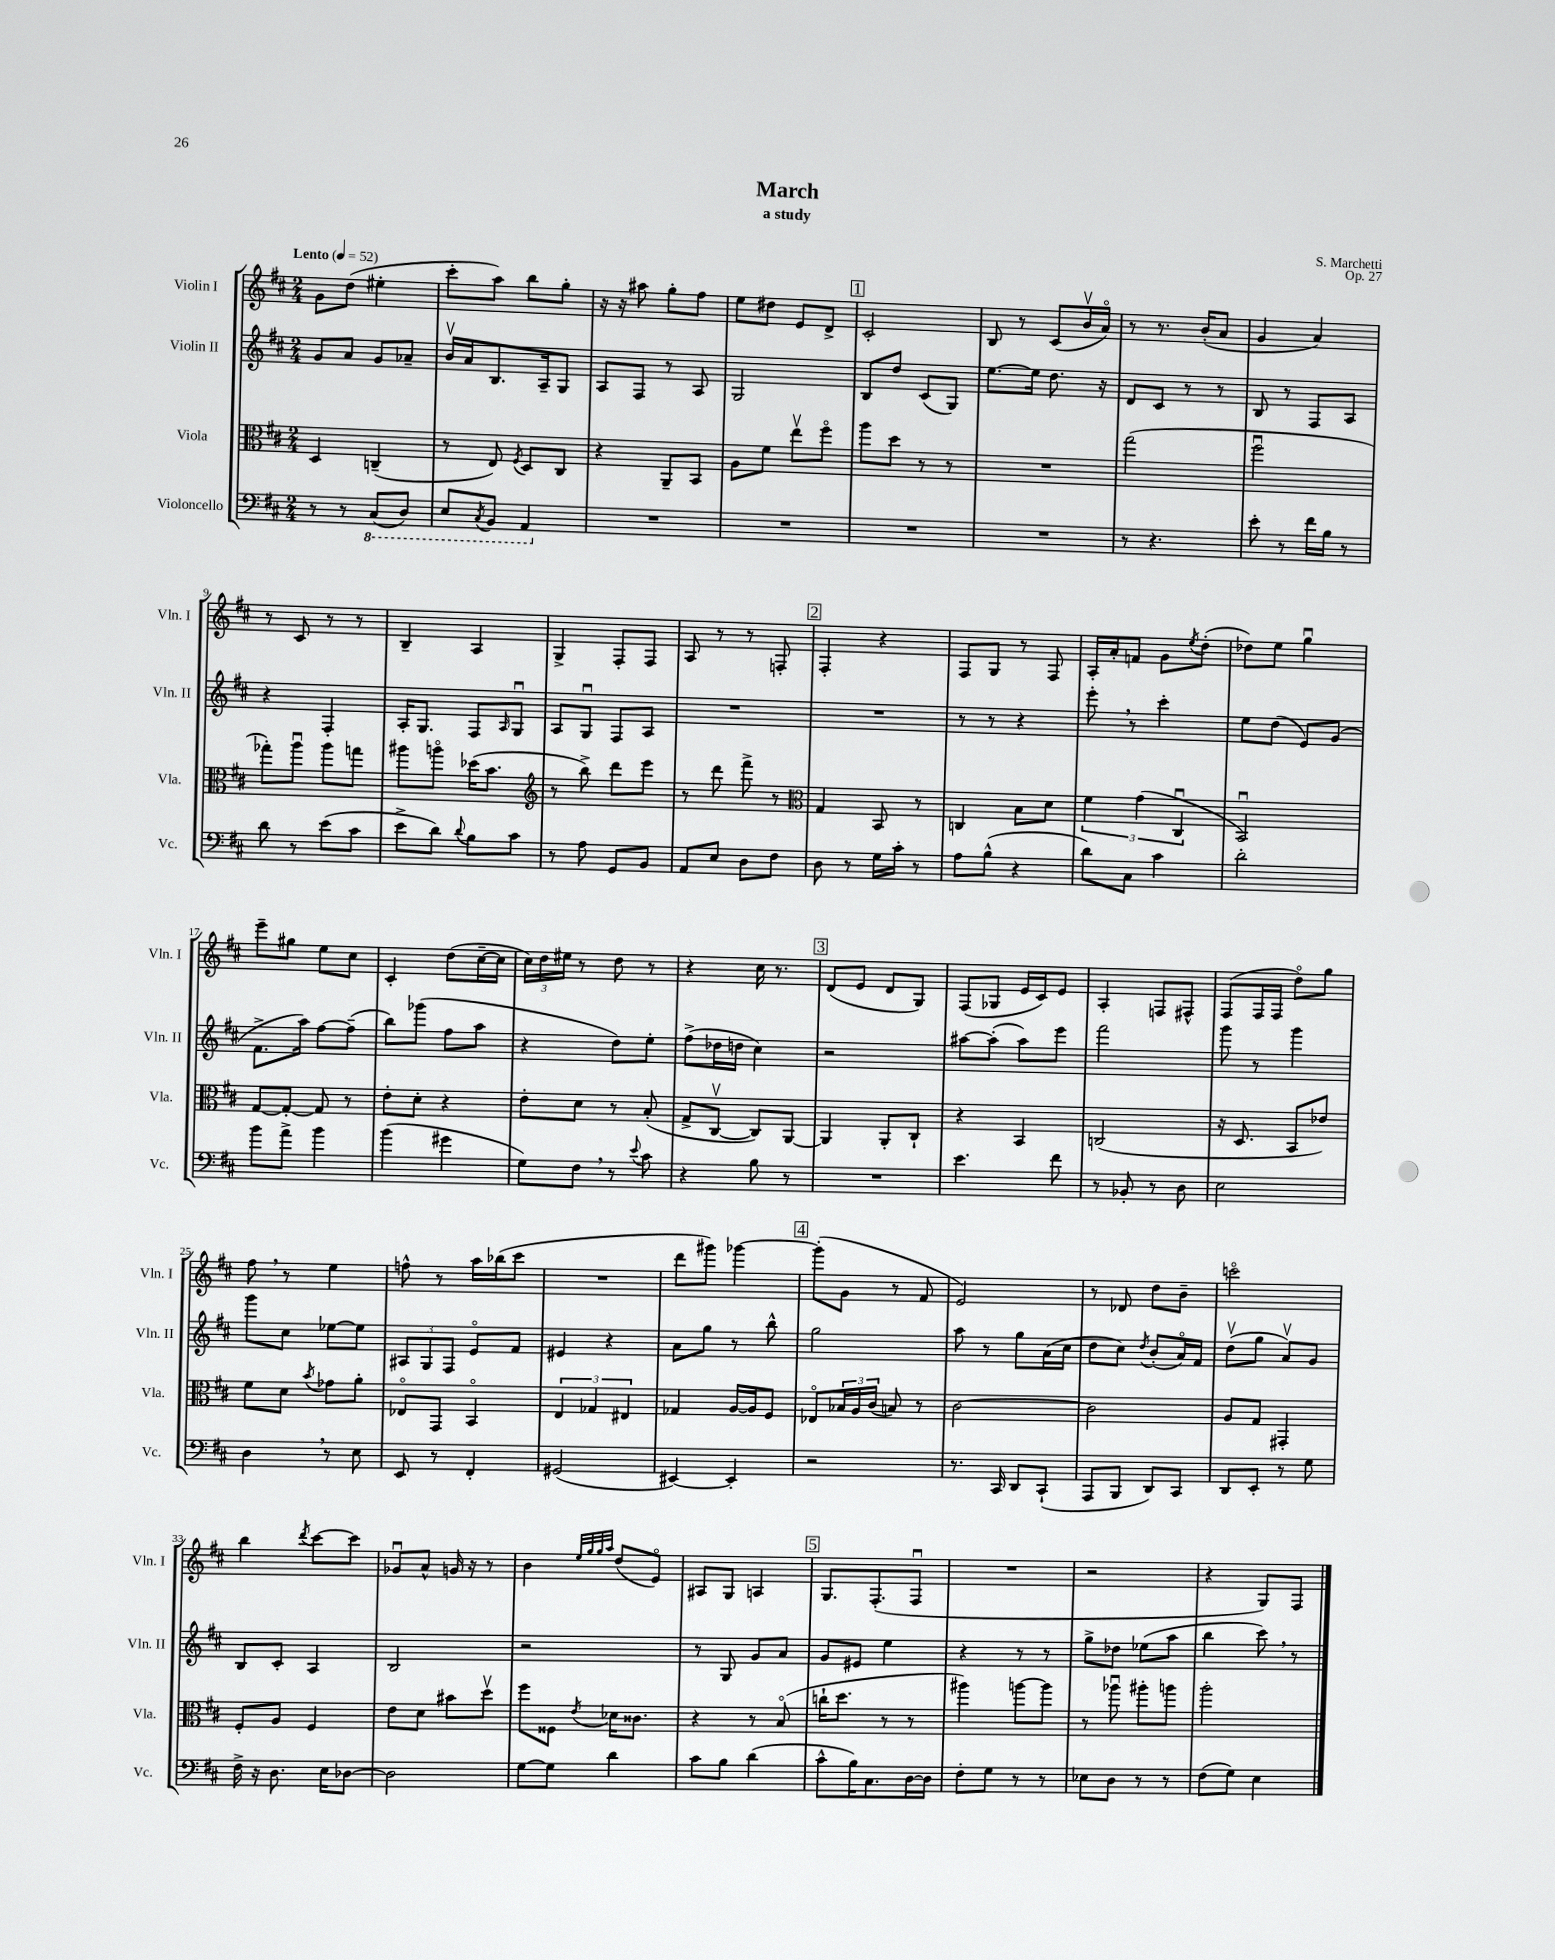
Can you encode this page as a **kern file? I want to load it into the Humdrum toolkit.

**kern	**kern	**kern	**kern
*staff4	*staff3	*staff2	*staff1
*clefF4	*clefC3	*clefG2	*clefG2
*k[f#c#]	*k[f#c#]	*k[f#c#]	*k[f#c#]
*M2/4	*M2/4	*M2/4	*M2/4
*MM52	*MM52	*MM52	*MM52
8r	4D	8g	8g
8r	.	8a	(8dd
(8CC#	(4C~	8g	4ee#'
8DD)	.	8a-~	.
=	=	=	=
8EE	8r	16bv	8ccc#'
.	.	16a	.
8qCC#	.	.	.
8BBB	8E)	8.B	8aa)
.	8qF#	.	.
4AAA	8D	.	8bb
.	.	16A~	.
.	8C#	8G	8gg'
=	=	=	=
2r	4r	8A	16r
.	.	.	16r
.	.	8F#	8aa#
.	8AA~	8r	8gg'
.	8BB	8A	8ff#
=	=	=	=
2r	8A	2G	8ee
.	8f#	.	8dd#
.	8eev	.	8e
.	8ff#o	.	8d^
=	=	=	=
2r	8aa	8B	2c#'
.	8dd	8dd	.
.	8r	(8c#	.
.	8r	8G)	.
=	=	=	=
2r	2r	[8.ee	8B
.	.	.	8r
.	.	16ee]	.
.	.	8.dd	(8c#
.	.	.	16bv
.	.	16r	16ao)
=	=	=	=
8r	(2gg	8d	8r
4.r	.	8c#	8.r
.	.	8r	.
.	.	.	(16b'
.	.	8r	8a
=	=	=	=
8e'	2ff#u	8B	4g
8r	.	8r	.
16f#	.	8F#	4a)
16B	.	.	.
8r	.	8A	.
=	=	=	=
8d	8gg-')	4r	8r
8r	8aau	.	8c#
(8e	8aa	4F#'	8r
8c#	8gg	.	8r
=	=	=	=
8e^	8aa#	16A'	4B~
.	.	8.G	.
8d)	8aao	.	.
8qqd	.	.	.
8B	(16dd-	8F#	4A
.	8.b	.	.
.	.	16qqA	.
8c#	.	8Gu	.
=	=	=	=
*	*clefG2	*	*
8r	8r	8A	4G^
8A	8bb^)	8Gu	.
8GG	8ddd	8F#	8F#'
8BB	8eee	8A	8F#
=	=	=	=
8AA	8r	2r	8A
8E	8ddd	.	8r
8D	8fff#^	.	8r
8F#	8r	.	8F'
=	=	=	=
*	*clefC3	*	*
8D	4G	2r	4F#'
8r	.	.	.
16G	8BB	.	4r
16c#'	.	.	.
8r	8r	.	.
=	=	=	=
8A	4C	8r	8F#
(8B^^	.	8r	8G
4r	8B	4r	8r
.	8d	.	8F#
=	=	=	=
8d)	6f#	8eee'	16A'
.	.	.	16a'
8C#	.	8r	8f
.	(6g	.	.
4c#	.	4ccc#'	8g
.	6C#u	.	.
.	.	.	8qee
.	.	.	(8dd'
=	=	=	=
2d'	2BBu)	8ee	8dd-)
.	.	(8dd	8ee
.	.	8e)	4ggu
.	.	(8g	.
=	=	=	=
8b	[8G	8.f#^	8eee~
8a^	8G'_	.	8gg#
.	.	16aa)	.
4b	8G]	[8ff#	8ee
.	8r	(8ff#~]	8cc#
=	=	=	=
(4b	8e'	8bb)	4c#'
.	8d'	(8ggg-	.
4g#	4r	8ff#	(8dd
.	.	8aa	[16cc#~
.	.	.	16cc#]
=	=	=	=
8G)	8e'	4r	24cc#)
.	.	.	24dd
.	.	.	24ee#
8F#	8d	.	8r
8r	8r	8dd)	8dd
8qqe	.	.	.
8c#	(8B'	8ee'	8r
=	=	=	=
4r	8G^	(8ff#^	4r
.	[8C#v	16dd-	.
.	.	16dd	.
8B	8C#])	4cc#)	16cc#
.	.	.	8.r
8r	[8AA	.	.
=	=	=	=
2r	4AA]	2r	(8d
.	.	.	8e
.	8AA'	.	8d
.	8C#`	.	8G)
=	=	=	=
4.e	4r	[8aa#	(8F#
.	.	(8aa#']	8G-
.	4BB	8aa#)	16e
.	.	.	16c#)
8f#	.	8eee	8e
=	=	=	=
8r	(2C	2fff#	4A'
8BB-'	.	.	.
8r	.	.	8F
8D	.	.	8F#^^
=	=	=	=
2E	16r	8ggg	(8F#
.	8.D	.	.
.	.	8r	16F#
.	.	.	16F#
.	8BB	4ggg	8ddo)
.	8e-)	.	8gg
=	=	=	=
4D	8f#	8ggg	8ff#
.	8d	8cc#	8r
.	8qb	.	.
8r	8g-	[8ee-	4ee
8E	8a'	8ee-]	.
=	=	=	=
8EE	8E-o	12A#	8ff^^
.	.	12G	.
8r	8GG	.	8r
.	.	12F#	.
4FF#'	4BBo	8eo	16aa
.	.	.	(16bb-
.	.	8f#	8ccc#
=	=	=	=
(2GG#	6E	4e#	2r
.	6G-	.	.
.	.	4r	.
.	6E#	.	.
=	=	=	=
[4EE#)	4G-	8a	8ddd
.	.	8gg	8ggg#)
4EE#']	[16A	8r	[4ggg-
.	16A]	.	.
.	8F#	8bb^^	.
=	=	=	=
2r	8E-o	2gg	(8ggg-']
.	24B-	.	8g
.	24A	.	.
.	(24c#	.	.
.	8B)	.	8r
.	8r	.	8f#
=	=	=	=
8.r	[2c#	8aa	2e)
.	.	8r	.
16CC#	.	.	.
8DD	.	8gg	.
(8CC#`	.	(16a	.
.	.	16cc#	.
=	=	=	=
8AAA	2c#]	8dd	8r
8BBB	.	8cc#)	8d-
.	.	8qdd	.
8DD)	.	(8b'	8dd
8CC#	.	16ao)	8b~
.	.	16f#	.
=	=	=	=
8DD	8A	(8ddv	2ccco
8EE'	8G	8gg	.
8r	4GG#'	8av)	.
8G	.	8g	.
=	=	=	=
16F#^	8F#'	8B	4bb
16r	.	.	.
8.D	8A	8c#'	.
.	.	.	8qddd
.	4F#	4A	[8ccc#
16E	.	.	.
[8D-	.	.	8ccc#]
=	=	=	=
2D-]	8e	2B	8g-u
.	8d	.	8a^^
.	8b#	.	16g
.	.	.	16r
.	8ddv	.	8r
=	=	=	=
[8G	8ff#	2r	4b
8G]	8F##	.	.
.	.	.	32qqee
.	.	.	32qqgg
.	.	.	32qqgg
.	8qe	.	32qqaa
4d	16d-	.	(8dd
.	8.c##	.	.
.	.	.	8eo)
=	=	=	=
8c#	4r	8r	8A#
8B	.	8G	8G
(4d	8r	8g	4A
.	(8Bo	8a	.
=	=	=	=
8c#^^	16cc`	8g	8.G
.	8.dd	.	.
16B)	.	8e#	.
8.C#	.	.	(8.F#'
.	8r	4ee	.
[16D	8r	.	8F#u
16D]	.	.	.
=	=	=	=
8F#'	4aa#)	4r	2r
8G	.	.	.
8r	[8aa	8r	.
8r	8aa]	8r	.
=	=	=	=
8E-	8r	8gg^	2r
8D	8aa-u	8dd-	.
8r	8aa#'	(8ee-	.
8r	8aa	8aa	.
=	=	=	=
(8F#	2aa'	4bb	4r
8G)	.	.	.
4E	.	8ccc#)	8G)
.	.	8r	8F#
==	==	==	==
*-	*-	*-	*-
